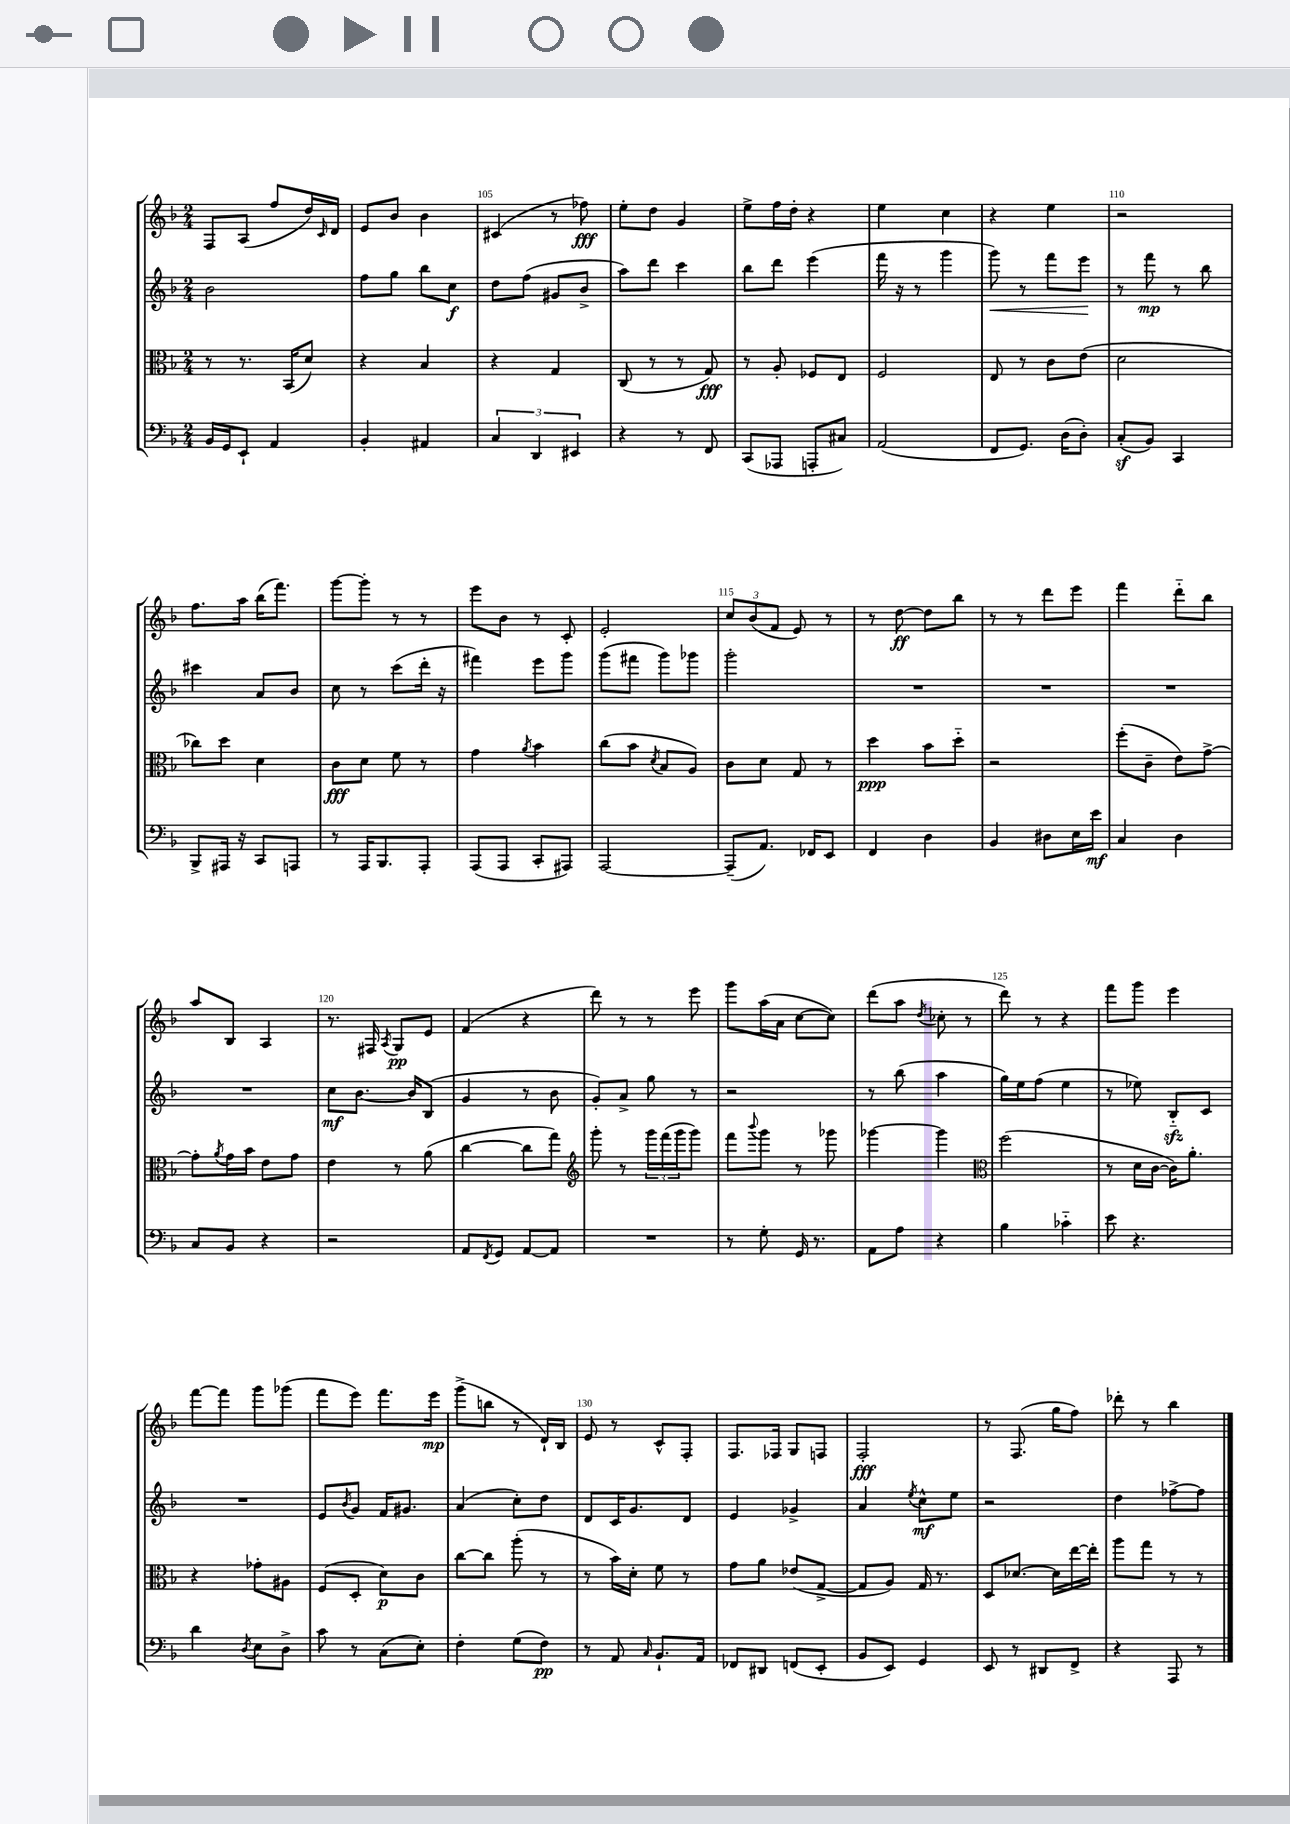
<<
\new StaffGroup <<
\new Staff = "s0" {
    \clef treble \key f \major \numericTimeSignature \time 2/4
    f8 a8( f''8 d''16) \grace { c'16 } d'16 |
    e'8 bes'8 bes'4 |
    cis'4( r8 fes''8\fff) |
    e''8-. d''8 g'4 |
    e''8-> f''16 d''16-. r4 |
    e''4 c''4 |
    r4 e''4 |
    r2 |
    f''8. a''16 bes''16( f'''8.) |
    g'''8~ g'''8-. r8 r8 |
    e'''8 bes'8 r8 c'8-. |
    e'2-. |
    \tuplet 3/2 { c''8 bes'8( f'8 } e'8) r8 |
    r8 d''8~\ff d''8 bes''8 |
    r8 r8 d'''8 e'''8 |
    f'''4 d'''8-_ bes''8 |
    a''8 bes8 a4 |
    r8. fis16 \acciaccatura { a8 } g8\pp e'8 |
    f'4( r4 |
    d'''8) r8 r8 e'''8 |
    g'''8 a''16( a'16 c''8~ c''8) |
    d'''8( a''8 \acciaccatura { d''8 } ces''8-. r8 |
    d'''8) r8 r4 |
    f'''8 g'''8 e'''4 |
    f'''8~ f'''8 g'''8 ges'''8( |
    f'''8 e'''8) f'''8. e'''16\mp |
    g'''8->( b''8 r8 d'16-!) bes16 |
    e'8 r8 c'8-^ f8-. |
    f8. fes16 g8 f8 |
    f2-.\fff |
    r8 f8.( g''16 f''8) |
    des'''8-. r8 bes''4 \bar "|." |
}
\new Staff = "s1" {
    \clef treble \key f \major \numericTimeSignature \time 2/4
    bes'2 |
    f''8 g''8 bes''8 c''8\f |
    d''8 f''8( gis'8 bes'8-> |
    a''8) d'''8 c'''4 |
    bes''8 d'''8 e'''4( |
    f'''16 r16 r8 g'''4 |
    g'''8\<) r8 f'''8 e'''8\! |
    r8 f'''8\mp r8 bes''8 |
    cis'''4 a'8 bes'8 |
    c''8 r8 c'''8( d'''16-. r16 |
    fis'''4) e'''8 g'''8 |
    g'''8( fis'''8 g'''8) ges'''8 |
    g'''2-. |
    R2 |
    R2 |
    R2 |
    R2 |
    c''8\mf bes'8.~ bes'16 bes8( |
    g'4 r8 bes'8 |
    g'8-.) a'8-> g''8 r8 |
    r2 |
    r8 bes''8( a''4 |
    g''16) e''16 f''8( e''4 |
    r8 ees''8) bes8-_\sfz c'8 |
    R2 |
    e'8 \acciaccatura { bes'8 } g'8 f'16 gis'8. |
    a'4( c''8-.) d''8 |
    d'8 c'16 g'8. d'8 |
    e'4 ges'4-> |
    a'4 \acciaccatura { e''8 } c''8-^\mf e''8 |
    r2 |
    d''4 fes''8~-> fes''8 \bar "|." |
}
\new Staff = "s2" {
    \clef alto \key f \major \numericTimeSignature \time 2/4
    r8 r8. bes,16( d'8) |
    r4 bes4 |
    r4 g4 |
    c8( r8 r8 g8\fff) |
    r8 a8-. fes8 e8 |
    f2 |
    e8 r8 c'8 e'8( |
    d'2 |
    ces''8) d''8 d'4 |
    c'8\fff d'8 f'8 r8 |
    g'4 \acciaccatura { a'8 } bes'4 |
    c''8( bes'8 \acciaccatura { d'8 } bes8 a8) |
    c'8 d'8 g8 r8 |
    d''4\ppp bes'8 d''8-_ |
    r2 |
    f''8-.( c'8-- e'8) g'8~-> |
    g'8-. \acciaccatura { a'8 } g'16 bes'16 e'8 g'8 |
    e'4 r8 a'8( |
    c''4~ c''8 g''8) |
    \clef treble g'''8-. r8 \tuplet 3/2 { g'''16 f'''16( g'''16 } g'''8) |
    f'''8 \appoggiatura { bes'''8 } g'''8 r8 ges'''8 |
    ges'''4~ ges'''4 |
    \clef alto f''2( |
    r8 d'16 c'16~ c'16) a'8.-. |
    r4 ges'8-. ais8 |
    f8( d8-. d'8\p) c'8 |
    c''8~ c''8 a''8-.( r8 |
    r8 bes'16) d'16-. f'8 r8 |
    g'8 a'8 ees'8( g8~-> |
    g8 a8) g16 r8. |
    d8 des'8.~ des'16 e''16~ e''16-. |
    a''8 g''8 r8 r8 \bar "|." |
}
\new Staff = "s3" {
    \clef bass \key f \major \numericTimeSignature \time 2/4
    bes,16 g,16 e,8-! a,4 |
    bes,4-. ais,4 |
    \tuplet 3/2 { c4 d,4 eis,4 } |
    r4 r8 f,8 |
    c,8( aes,,8 a,,8-. cis8) |
    a,2( |
    f,8 g,8.) d16( d8-.) |
    c8-.\sf( bes,8) c,4 |
    bes,,8-> ais,,16 r16 c,8 a,,8 |
    r8 a,,16 bes,,8. a,,8-. |
    a,,8( a,,8 c,8-. ais,,8) |
    a,,2~ |
    a,,8--( a,8.) fes,16 e,8 |
    f,4 d4 |
    bes,4 dis8 e16 e'16\mf |
    c4 d4 |
    c8 bes,8 r4 |
    r2 |
    a,8 \acciaccatura { f,8 } g,8 a,8~ a,8 |
    R2 |
    r8 g8-. g,16 r8. |
    a,8 a8 r4 |
    bes4 ces'4-_ |
    e'8 r4. |
    d'4 \acciaccatura { d8 } e8 d8-> |
    c'8 r8 c8( e8-.) |
    f4-. g8( f8\pp) |
    r8 a,8 \grace { c16 } bes,8.-! a,16 |
    fes,8 dis,8 f,8( e,8-. |
    bes,8 e,8) g,4 |
    e,8 r8 dis,8 f,8-> |
    r4 a,,8 r8 \bar "|." |
}
>>
>>
\layout { \context { \Score currentBarNumber = #103 \override BarNumber.break-visibility = ##(#f #t #t) barNumberVisibility = #(every-nth-bar-number-visible 5) } }
